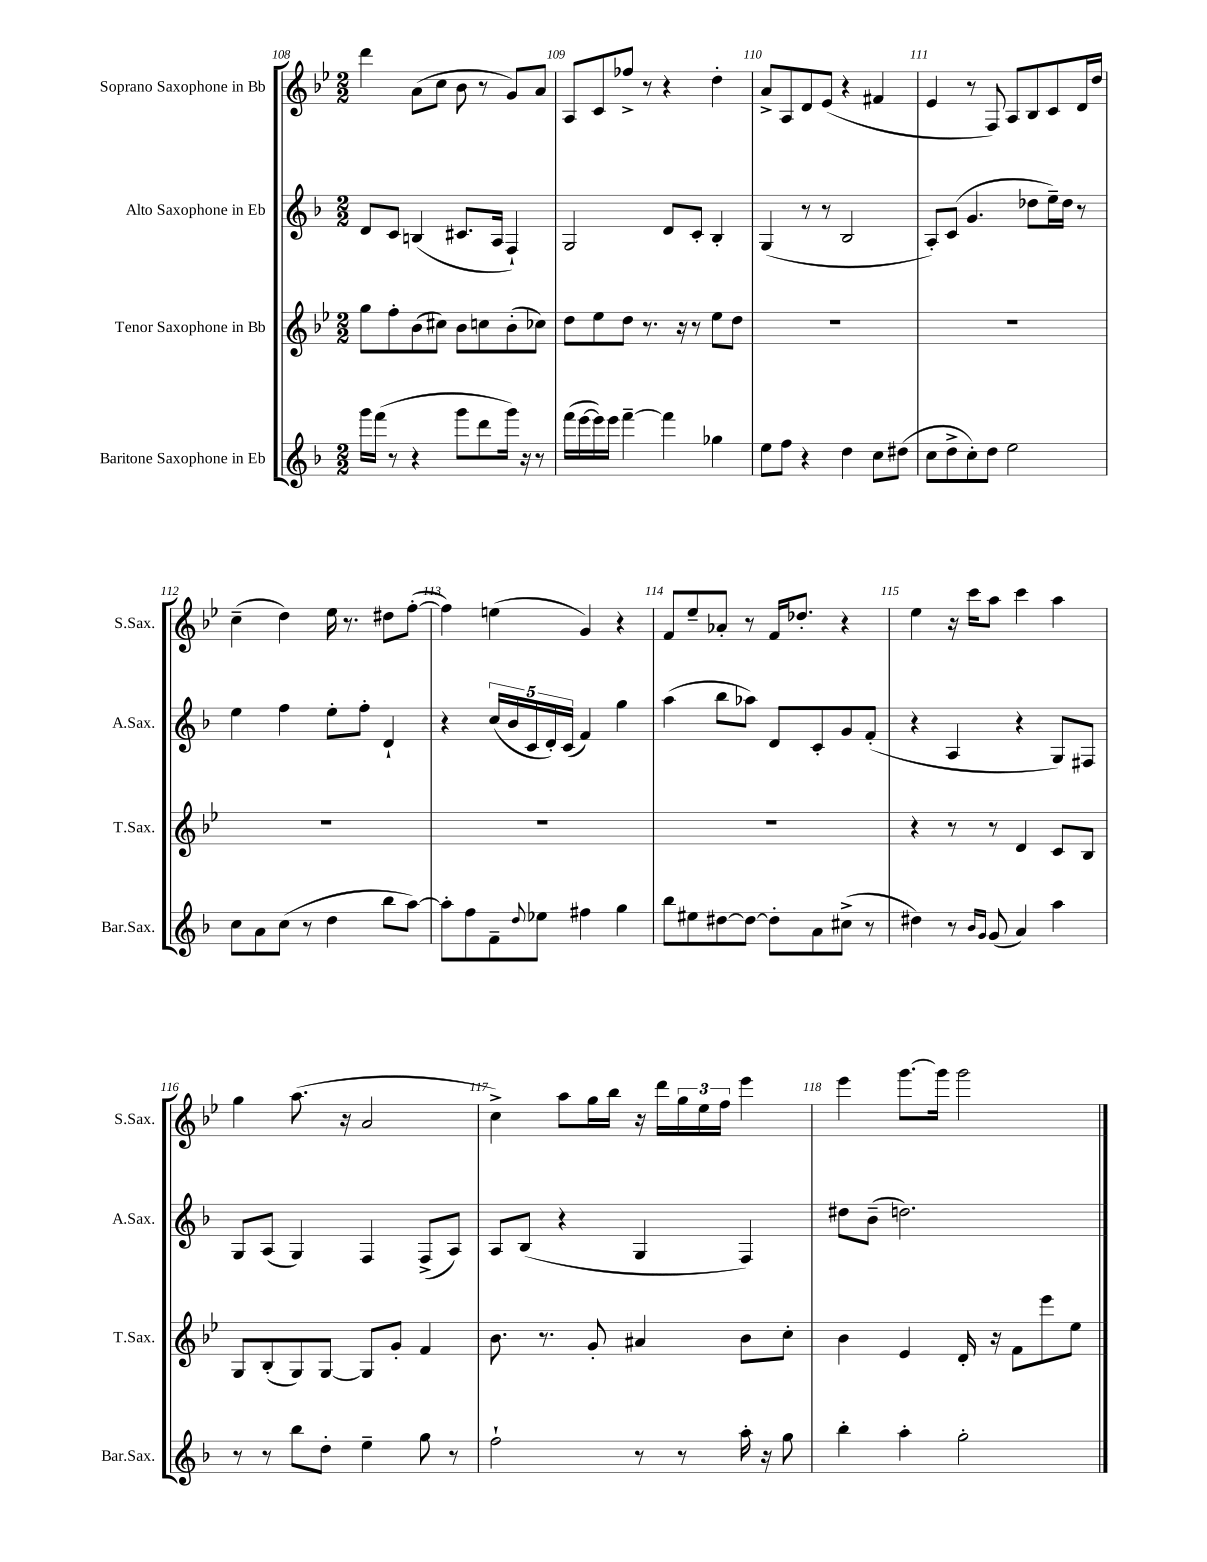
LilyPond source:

<<
\new StaffGroup <<
\new Staff = "s0" \with { instrumentName = "Soprano Saxophone in Bb" shortInstrumentName = "S.Sax." } {
    \clef treble \key bes \major \numericTimeSignature \time 2/2
    d'''4 a'8( c''8 bes'8 r8 g'8) a'8 |
    a8 c'8 fes''8-> r8 r4 d''4-. |
    a'8-> a8 d'8 ees'8( r4 fis'4 |
    ees'4 r8 f8) a8 bes8 c'8 d'16 d''16 |
    c''4--( d''4) ees''16 r8. dis''8 f''8~-.( |
    f''4) e''4( g'4) r4 |
    f'8 ees''8-- aes'8-. r8 f'16 des''8.-. r4 |
    ees''4 r16 c'''16 a''8 c'''4 a''4 |
    g''4 a''8.( r16 a'2 |
    c''4->) a''8 g''16 bes''16 r16 d'''16 \tuplet 3/2 { g''16 ees''16 f''16 } ees'''4 |
    ees'''4 g'''8.~ g'''16 g'''2 \bar "|." |
}
\new Staff = "s1" \with { instrumentName = "Alto Saxophone in Eb" shortInstrumentName = "A.Sax." } {
    \clef treble \key f \major \numericTimeSignature \time 2/2
    d'8 c'8 b4( cis'8. a16 f4-!) |
    g2 d'8 c'8-. bes4-. |
    g4( r8 r8 bes2 |
    a8-.) c'8( g'4. des''8 e''16--) des''16 r8 |
    e''4 f''4 e''8-. f''8-. d'4-! |
    r4 \tuplet 5/4 { c''16( bes'16 c'16 d'16-.) c'16( } f'4) g''4 |
    a''4( bes''8 aes''8) d'8 c'8-. g'8 f'8-.( |
    r4 a4 r4 g8) fis8 |
    g8 a8( g4) f4 f8->( a8) |
    a8 bes8( r4 g4 f4) |
    dis''8 bes'8--( d''2.) \bar "|." |
}
\new Staff = "s2" \with { instrumentName = "Tenor Saxophone in Bb" shortInstrumentName = "T.Sax." } {
    \clef treble \key bes \major \numericTimeSignature \time 2/2
    g''8 f''8-. bes'8( cis''8) bes'8 c''8 bes'8-.( ces''8) |
    d''8 ees''8 d''8 r8. r16 r8 ees''8 d''8 |
    R1 |
    R1 |
    R1 |
    R1 |
    R1 |
    r4 r8 r8 d'4 c'8 bes8 |
    g8 bes8-.( g8) g8~ g8 g'8-. f'4 |
    bes'8. r8. g'8-. ais'4 bes'8 c''8-. |
    bes'4 ees'4 d'16-. r16 f'8 ees'''8 ees''8 \bar "|." |
}
\new Staff = "s3" \with { instrumentName = "Baritone Saxophone in Eb" shortInstrumentName = "Bar.Sax." } {
    \clef treble \key f \major \numericTimeSignature \time 2/2
    g'''16 f'''16( r8 r4 g'''8 d'''8 g'''16) r16 r8 |
    f'''16( e'''16~ e'''16) e'''16 f'''4~-- f'''4 ges''4 |
    e''8 f''8 r4 d''4 c''8 dis''8( |
    c''8 d''8-> c''8-.) d''8 e''2 |
    c''8 a'8 c''8( r8 d''4 bes''8 a''8~) |
    a''8-. f''8 f'8-- \appoggiatura { d''8 } ees''8 fis''4 g''4 |
    bes''8 eis''8 dis''8~ dis''8~ dis''8-. a'8 cis''8->( r8 |
    dis''4) r8 \grace { bes'16 g'16 } g'8( a'4) a''4 |
    r8 r8 bes''8 d''8-. e''4-- g''8 r8 |
    f''2-! r8 r8 a''16-. r16 g''8 |
    bes''4-. a''4-. g''2-. \bar "|." |
}
>>
>>
\layout { \context { \Score currentBarNumber = #108 \override BarNumber.break-visibility = ##(#f #t #t) barNumberVisibility = #all-bar-numbers-visible } }
